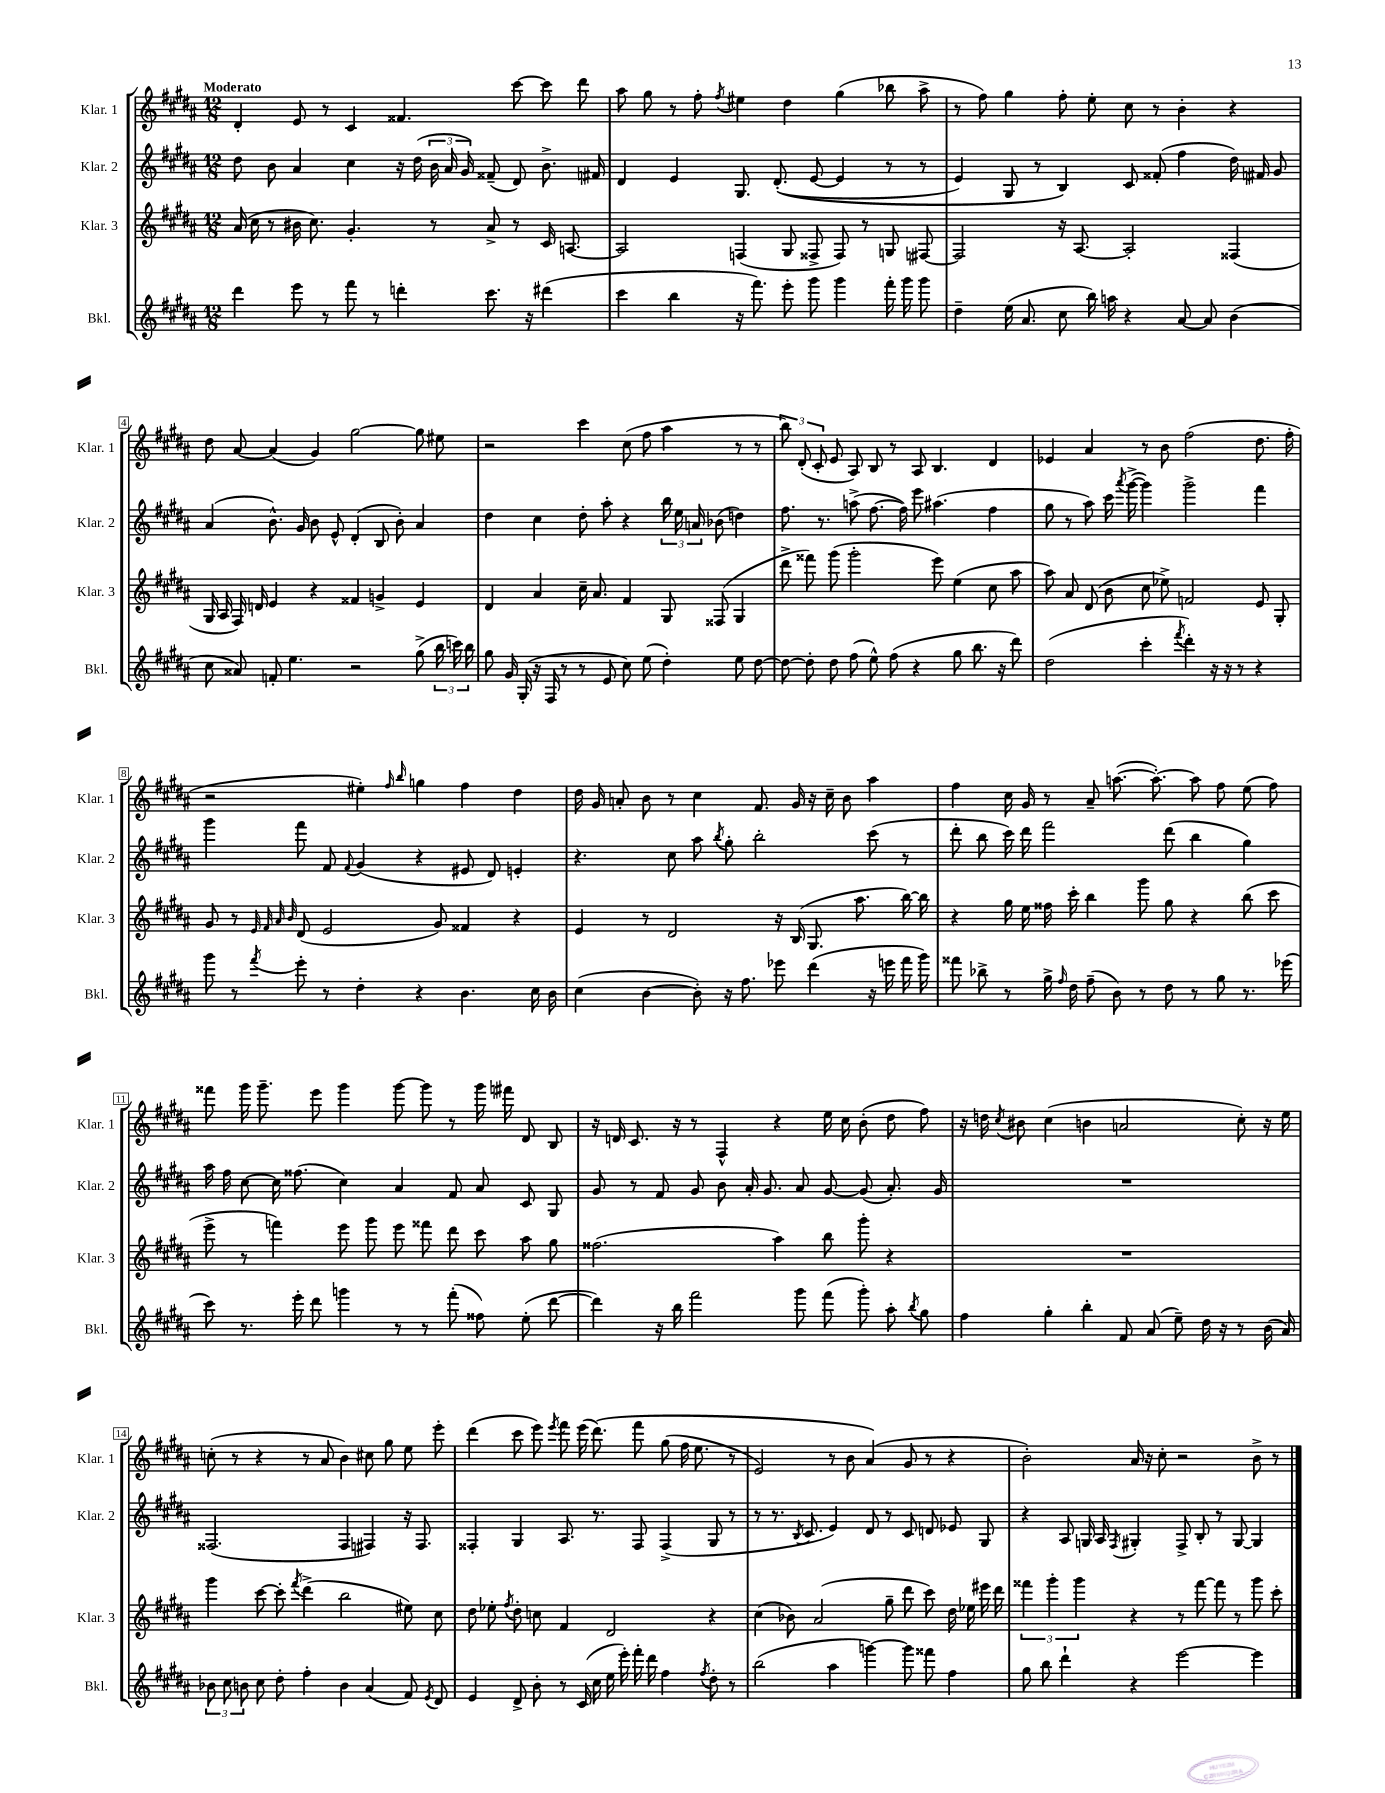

**kern	**kern	**kern	**kern
*staff4	*staff3	*staff2	*staff1
*clefG2	*clefG2	*clefG2	*clefG2
*k[f#c#g#d#a#]	*k[f#c#g#d#a#]	*k[f#c#g#d#a#]	*k[f#c#g#d#a#]
*M12/8	*M12/8	*M12/8	*M12/8
4ddd#	(16a#	8dd#	4d#'
.	16cc#	.	.
.	8r	8b	.
8eee	16b#	4a#	8e
.	8.cc#)	.	.
8r	.	.	8r
8fff#	4.g#'	4cc#	4c#
8r	.	.	.
4ddd'	.	16r	4.f##
.	.	(16dd#	.
.	8r	24b	.
.	.	24a#	.
.	.	24g#)	.
8.ccc#	8a#^	(8f##~	.
.	8r	8d#)	[8ccc#
16r	.	.	.
(4ddd#	16c#	8.b^	8ccc#]
.	[8.A	.	.
.	.	.	8ddd#
.	.	16f#	.
=	=	=	=
4ccc#	2A]	4d#	8aa#
.	.	.	8gg#
4bb	.	4e	8r
.	.	.	8ff#'
.	.	.	8qff#
16r	(4F	8.G#	4ee#
8.fff#)	.	.	.
.	.	&((8.d#'	.
8eee'	8G#	.	4dd#
8ggg#	8F##^	[8e	.
4ggg#	8F##)	4e]	(4gg#
.	8r	.	.
16fff#'	8G	8r	8bb-
16ggg#	.	.	.
8ggg#	[8F#	8r	8aa#^
=	=	=	=
4dd#~	2F#]	4e)	8r
.	.	.	8ff#)
(16ee	.	8G#	4gg#
8.a#	.	.	.
.	.	8r	.
8cc#	16r	4B&)	8ff#'
.	[8.A#	.	.
16bb)	.	.	8ee'
16aa	.	.	.
4r	2A#']	8c#	8cc#
.	.	(8f##'	8r
[8a#	.	4ff#	4b'
8a#]	.	.	.
(4b	(4F##	16dd#)	4r
.	.	16f#	.
.	.	8g#	.
=	=	=	=
8cc#	16G#	(4a#	8dd#
.	16A#	.	.
8a##)	16F#)	.	[8a#
.	16d	.	.
8f'	4e	8.b^^)	(4a#]
4.ee	.	.	.
.	.	16g#	.
.	4r	8b	4g#)
.	.	8e^^	.
2r	4f##	(4d#'	[2gg#
.	4g^	8B	.
.	.	8b')	.
(8gg#^	4e	4a#	8gg#]
24bb	.	.	8ee#
24ccc)	.	.	.
24bb	.	.	.
=	=	=	=
8gg#	4d#	4dd#	2r
16g#	.	.	.
(16G#'	.	.	.
16r	4a#	4cc#	.
16F#	.	.	.
8r	.	.	.
8r	16cc#~	8dd#'	4ccc#
.	8.a#	.	.
8e	.	8aa#'	.
8cc#)	4f#	4r	(8cc#
(8ee	.	.	8ff#
4dd#')	8G#	24bb	4aa#
.	.	24ee	.
.	.	24a	.
.	(8F##	(8b-	.
8ee	4G#	4dd)	8r
[8dd#	.	.	8r
=	=	=	=
8dd#_	8ddd#^	8.ff#	12bb)
.	.	.	(12d#'
8dd#']	8fff##)	.	.
.	.	.	12c#'
.	.	8.r	.
8dd#	(8ggg#	.	8e
(8ff#	2ggg#'	(8aa^	8A#)
8ee^^)	.	[8.ff#	8B
(8ff#	.	.	8r
.	.	16ff#])	.
4r	.	8eee	8A#
.	8eee)	(4.aa#	4.B
8gg#	(4ee	.	.
8.bb	.	.	.
.	8cc#	4ff#	4d#
16r	.	.	.
8ddd#)	8aa#	.	.
=	=	=	=
(2dd#	8aa#)	8gg#	4e-
.	8a#	8r	.
.	(8d#	8aa#)	4a#
.	8b	16ccc#	.
.	.	8qaaa#	.
.	.	([16ggg#^	.
4ccc#'	8cc#	4ggg#])	8r
.	8ee-^)	.	8b
8qfff#	.	.	.
4ddd#')	2f	2ggg#^	(2ff#
16r	.	.	.
16r	.	.	.
8r	.	.	.
4r	8e	4fff#	8.dd#
.	8G#'	.	.
.	.	.	16ff#'
=	=	=	=
8ggg#	8g#	4ggg#	2r
8r	8r	.	.
.	32qqe	.	.
.	32qqf#	.	.
.	32qqa#	.	.
8qfff#	32qqb	.	.
8eee'	(8d#	8fff#	.
8r	2e	8f#	.
.	.	8qqf#	.
4dd#'	.	(4g#	4ee#')
.	.	.	16qqff#
.	.	.	16qqbb
4r	.	4r	4gg
.	8g#)	.	.
4.b	4f##	8e#	4ff#
.	.	8d#)	.
.	4r	4e'	4dd#
16cc#	.	.	.
16b	.	.	.
=	=	=	=
(4cc#	4e	4.r	16dd#
.	.	.	16g#
.	.	.	8a'
[4b	8r	.	8b
.	2d#	8cc#	8r
8b'])	.	8aa#	4cc#
.	.	8qbb	.
16r	.	8gg#'	.
8.ff#	.	.	.
.	.	2bb'	8.f#
8eee-	16r	.	.
.	(16B	.	16g#
(4ddd#	8.G#	.	16r
.	.	.	16cc#~
.	.	.	8b
.	8.aa#	.	.
16r	.	(8ccc#	4aa#
16eee	.	.	.
16fff#	[16bb)	8r	.
16ggg#)	16bb]	.	.
=	=	=	=
8fff##	4r	8ddd#'	4ff#
8bb-^	.	8bb	.
8r	16gg#	16ccc#)	16cc#
.	16ee	16ddd#	16g#
16gg#^	16ff##	2fff#	8r
16qqff#	.	.	.
16dd#	16ccc#'	.	.
(8ff#~	4bb	.	8a#~
8b)	.	.	([8.aa
8r	8ggg#	.	.
.	.	.	8.aa'_)
8dd#	8gg#	(8ddd#	.
8r	4r	4bb	8aa]
8gg#	.	.	8ff#
8.r	(8bb	4gg#)	(8ee
.	8ccc#	.	8ff#)
(16eee-	.	.	.
=	=	=	=
8ccc#)	8eee^	16aa#	8fff##
.	.	16ff#	.
8.r	8r	[8cc#	16ggg#
.	.	.	8.ggg#~
.	4fff)	16cc#]	.
16eee'	.	(8.ff##	.
8ddd#	.	.	8eee
4ggg	8eee	4cc#)	4ggg#
.	8ggg#	.	.
8r	8eee	4a#	[8ggg#
8r	8fff##	.	8ggg#]
(8fff#'	8ddd#	8f#	8r
8ff##)	8ccc#	8a#	16ggg#
.	.	.	16fff#
(8ee'	8aa#	8c#	8d#
[8ddd#	8gg#	8G#	8B
=	=	=	=
4ddd#])	(2.ff##	8g#	16r
.	.	.	16d
.	.	8r	8.c#
16r	.	8f#	.
16bb	.	.	16r
2fff#	.	8g#	8r
.	.	8b	4F#^^
.	.	16a#'	.
.	.	8.g#	.
.	4aa#)	.	4r
8ggg#	.	8a#	.
(8fff#	8bb	[8g#	16ee
.	.	.	16cc#
8ggg#')	8ggg#'	(8g#]	(8b'
8aa#'	4r	8.a#')	8dd#
8qbb	.	.	.
8gg#	.	.	8ff#)
.	.	16g#	.
=	=	=	=
4ff#	1.r	1.r	16r
.	.	.	16dd
.	.	.	8qcc#
.	.	.	8b#
4gg#'	.	.	(4cc#
4bb'	.	.	4b
8f#	.	.	2a
(8a#	.	.	.
8ee~)	.	.	.
16dd#	.	.	.
16r	.	.	.
8r	.	.	8cc#')
(16b	.	.	16r
16a#)	.	.	16ee
=	=	=	=
12b-	4ggg#	(2.F##	(8cc'
12cc#	.	.	.
.	.	.	8r
12b	.	.	.
8cc#	[8ccc#	.	4r
8dd#'	8ccc#']	.	.
.	8qfff#	.	.
4ff#'	(4ddd#^	.	8r
.	.	.	8a#
4b	2bb	4F##	4b)
(4a#	.	4F#)	8cc#
.	.	.	8gg#
8f#)	8ee#)	16r	8ee
.	.	8.F#	.
8qe	.	.	.
8d#	8cc#	.	8eee'
=	=	=	=
4e	8dd#	4F##'	(4ddd#
.	8ee-'	.	.
.	8qff#	.	.
8d#^	8dd#'	4G#	8ccc#
8b'	8cc	.	8eee)
.	.	.	8qeee
8r	4f#	8.A#	8fff#
(16c#	.	.	(16eee
16cc#	.	8.r	&(8.ddd#)
16ee	2d#	.	.
16eee')	.	.	.
16fff#'	.	8F##	8fff#
16ddd#	.	.	.
4ff#	.	(4F##^	(8gg#
.	.	.	16ff#
.	.	.	8.ee
8qff#	.	.	.
8dd#'	4r	8G#	.
8r	.	8r	8r
=	=	=	=
(2bb	(4cc#	8r	2e)
.	.	8.r	.
.	8b-)	.	.
.	.	8qB	.
.	.	8.c#	.
.	(2a#	.	.
4aa#	.	4e)	8r
.	.	.	8b
[4ggg)	.	8d#	(4a#&)
.	8gg#~	8r	.
8ggg]	8ddd#	8c#	8g#
8fff##	8ccc#)	8d	8r
4ff#	16dd#	8e-	4r
.	16ee-	.	.
.	16eee#	8G#	.
.	16ddd#	.	.
=	=	=	=
8gg#	6fff##	4r	2b')
8bb	.	.	.
.	6ggg#'	.	.
4ddd#`	.	8A#	.
.	6ggg#	.	.
.	.	16G	.
.	.	16A#	.
.	.	8qF#	.
4r	4r	4G#'	16a#
.	.	.	16r
.	.	.	8cc#'
[2eee	8r	8F#^	2r
.	[8fff##	8B'	.
.	8fff##]	8r	.
.	8r	[8G#	.
4eee]	8ggg#	4G#]	8b^
.	8ccc#'	.	8r
==	==	==	==
*-	*-	*-	*-
